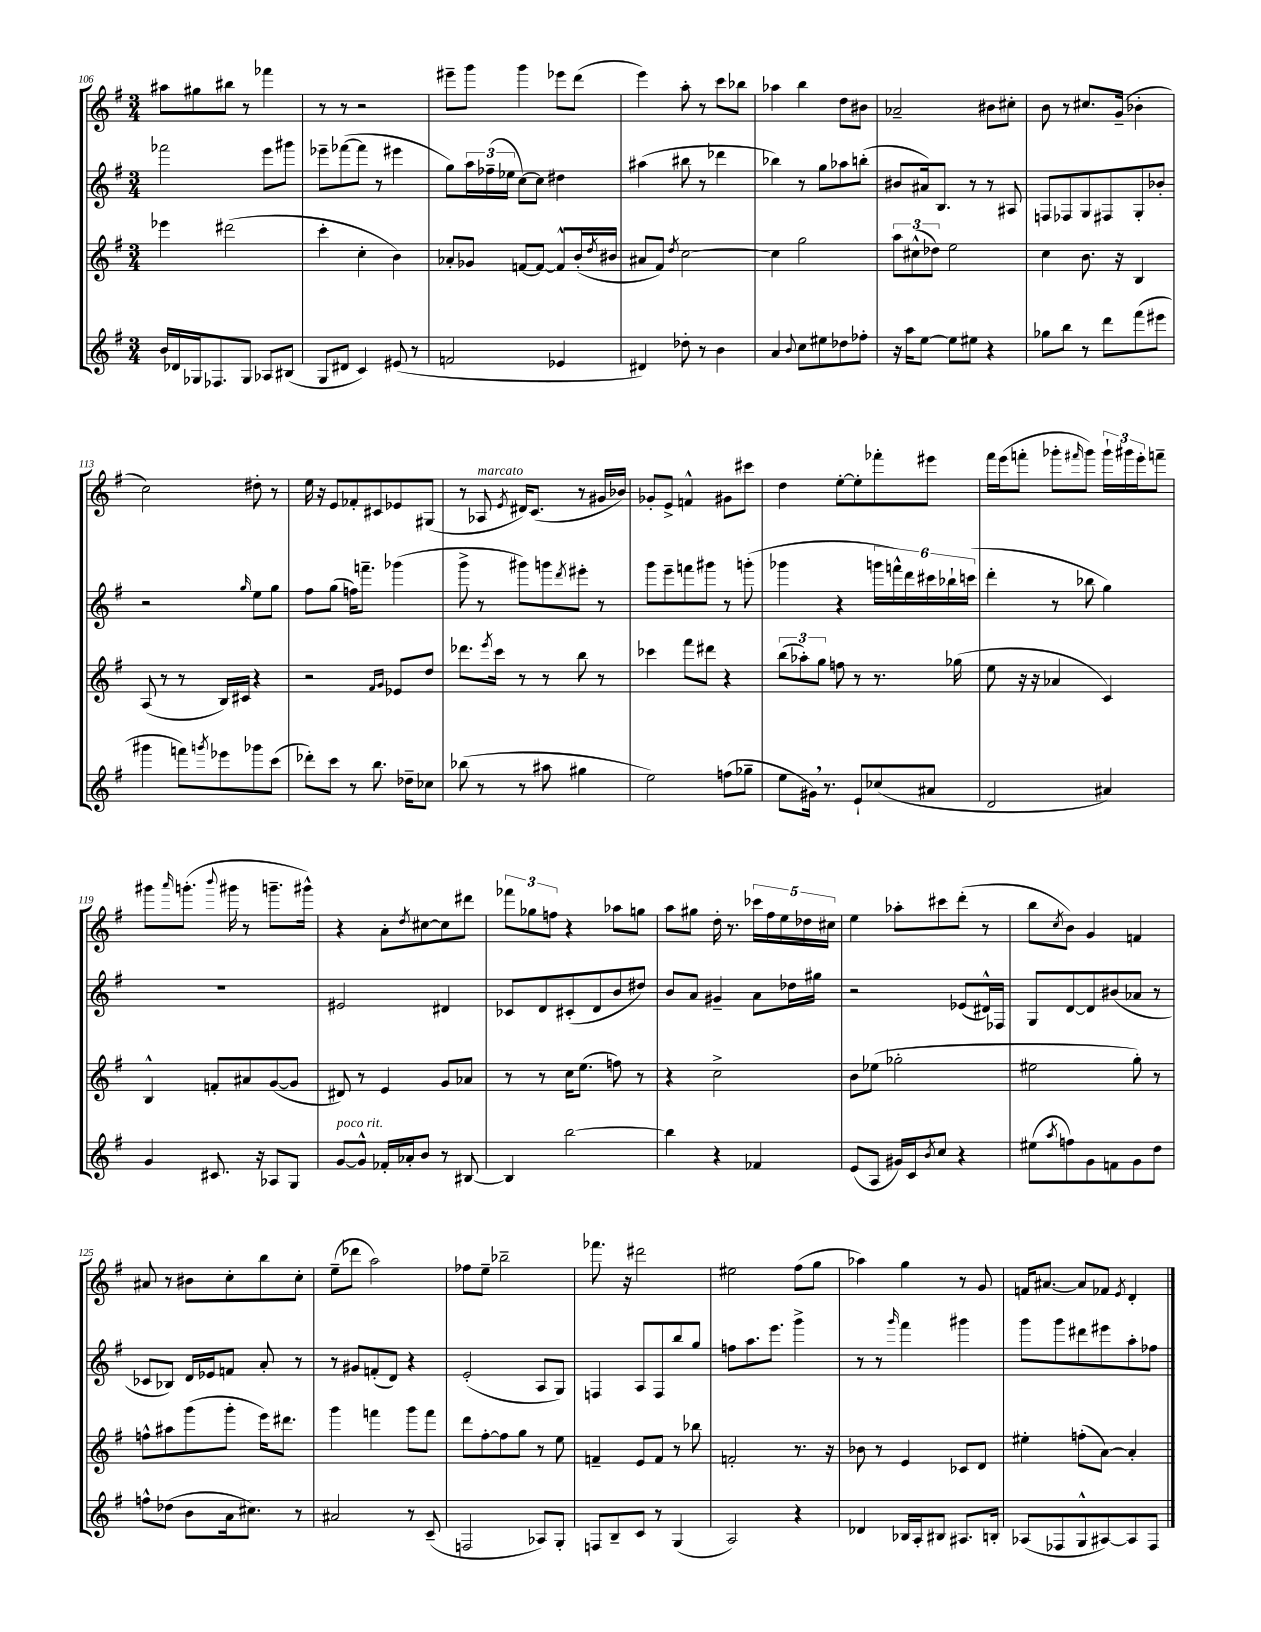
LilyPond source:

<<
\new StaffGroup <<
\new Staff = "s0" {
    \clef treble \key g \major \numericTimeSignature \time 3/4
    ais''8 gis''8 bis''8 r8 fes'''4 |
    r8 r8 r2 |
    eis'''8-- g'''8 g'''4 ees'''8 d'''8( |
    e'''4) a''8-. r8 c'''8 bes''8 |
    aes''4 b''4 d''8 bis'8 |
    aes'2-- bis'8 cis''8-. |
    b'8 r8 cis''8. g'16--( bes'4-. |
    c''2) dis''8-. r8 |
    e''16 r16 e'8 fes'8-. cis'8 ees'8 gis8( |
    r8 aes8^\markup { \italic "marcato" } \acciaccatura { e'8 } dis'16) c'8.( r8 gis'16 bes'16) |
    ges'8-. e'8-> f'4-^ gis'8 cis'''8 |
    d''4 e''8~-. e''8-. fes'''8-. eis'''8 |
    fis'''16 e'''16( f'''8-. ges'''8-. \grace { fis'''16 } ges'''8) \tuplet 3/2 { ges'''16-! gis'''16 e'''16-. } f'''8-- |
    gis'''8 \grace { a'''16 } g'''8.-.( \appoggiatura { b'''8 } gis'''16 r8 g'''8.-- gis'''16-^) |
    r4 a'8-. \acciaccatura { d''8 } cis''8~ cis''8 dis'''8 |
    \tuplet 3/2 { fes'''8 ges''8 f''8 } r4 aes''8 g''8 |
    a''8 gis''8 d''16-. r8. \tuplet 5/4 { ces'''16 fis''16 e''16 des''16 cis''16 } |
    e''4 aes''8-. cis'''8 d'''8-.( r8 |
    b''8 \acciaccatura { c''8 } b'8) g'4 f'4 |
    ais'8 r8 bis'8 c''8-. b''8 c''8-. |
    e''8--( des'''8 a''2) |
    fes''8 e''8-- bes''2-- |
    fes'''8. r16 dis'''2 |
    eis''2 fis''8( g''8 |
    aes''4) g''4 r8 g'8 |
    f'16 ais'8.~ ais'8 fes'8 \acciaccatura { e'8 } d'4-. \bar "|." |
}
\new Staff = "s1" {
    \clef treble \key g \major \numericTimeSignature \time 3/4
    fes'''2 e'''8 gis'''8 |
    ees'''8-- fes'''8~( fes'''8 r8 eis'''4 |
    g''8) \tuplet 3/2 { a''16 fes''16--( ees''16 } c''8~) c''8 dis''4 |
    ais''4( bis''8 r8 des'''4 |
    bes''4) r8 g''8 aes''8 b''8-.( |
    bis'8 ais'16) b8. r8 r8 ais8 |
    f8 fes8 g8 fis8 g8-. bes'8-. |
    r2 \grace { g''16 } e''8 g''8 |
    fis''8 g''8( f''16) f'''8.-- ges'''4( |
    g'''8-> r8 gis'''8) g'''8 \acciaccatura { d'''8 } eis'''8-. r8 |
    g'''8 e'''8-- f'''8 gis'''8 r8 g'''8-.( |
    ges'''4 r4 \tuplet 6/4 { g'''16 f'''16-^) d'''16 cis'''16 bes''16-! c'''16( } |
    d'''4-. r8 bes''8 g''4) |
    R2. |
    eis'2 dis'4 |
    ces'8 d'8 cis'8-.( d'8 b'8 dis''8) |
    b'8 a'8 gis'4-- a'8 des''16 gis''16 |
    r2 ees'8( dis'16-^) fes16 |
    g8 d'8~ d'8 bis'8( aes'8 r8 |
    ces'8 bes8) d'16 ees'16 f'8 a'8-. r8 |
    r8 gis'8 f'8-.( d'8) r4 |
    e'2-.( a8 g8) |
    f4 a8 f8 b''8 g''8 |
    f''8 a''8. e'''8. g'''4-> |
    r8 r8 \grace { g'''16 } fis'''4 gis'''4 |
    g'''8 g'''8 dis'''8 eis'''8 a''8-. fes''8 \bar "|." |
}
\new Staff = "s2" {
    \clef treble \key g \major \numericTimeSignature \time 3/4
    ees'''4 dis'''2( |
    c'''4-. c''4-. b'4) |
    aes'8-. ges'8 f'8~ f'8~ f'8-^ b'16-.( \acciaccatura { d''8 } bis'16 |
    ais'8 fis'8) \acciaccatura { d''8 } c''2~ |
    c''4 g''2 |
    \tuplet 3/2 { a''8 cis''8-^( des''8) } e''2 |
    c''4 b'8. r16 b4 |
    a8( r8 r8 b16) cis'16 r4 |
    r2 \grace { fis'16 g'16 } ees'8 d''8 |
    des'''8. \acciaccatura { e'''8 } c'''16 r8 r8 b''8 r8 |
    ces'''4 fis'''8 dis'''8 r4 |
    \tuplet 3/2 { b''8( aes''8-.) g''8 } f''8 r8 r8. ges''16( |
    e''8 r16 r16 aes'4 c'4) |
    b4-^ f'8-. ais'8 g'8~( g'8 |
    dis'8) r8 e'4 g'8 aes'8 |
    r8 r8 c''16 e''8.( f''8) r8 |
    r4 c''2-> |
    b'8 ees''8( ges''2-. |
    eis''2 g''8-.) r8 |
    f''8-^ ais''8 g'''8( g'''8-. e'''16) dis'''8. |
    g'''4 f'''4 g'''8 f'''8 |
    d'''8 fis''8~-. fis''8 g''8 r8 e''8 |
    f'4-- e'8 f'8 r8 bes''8 |
    f'2-. r8. r16 |
    bes'8 r8 e'4 ces'8 d'8 |
    eis''4-. f''8-.( a'8~) a'4-. \bar "|." |
}
\new Staff = "s3" {
    \clef treble \key g \major \numericTimeSignature \time 3/4
    b'16 des'16 ges16 fes8. ges8 aes8 bis8( |
    g8 dis'8 c'4) eis'8( r8 |
    f'2 ees'4 |
    dis'4) des''8-. r8 b'4 |
    a'4 \appoggiatura { b'8 } c''8 eis''8 des''8 fes''8-. |
    r16 a''16 e''8~ e''8 eis''8 r4 |
    ges''8 b''8 r8 d'''8 fis'''8( eis'''8 |
    gis'''4 f'''8) \acciaccatura { g'''8 } ees'''8 ges'''8 c'''8( |
    des'''8-.) c'''8 r8 b''8. des''16-- ces''8 |
    bes''8( r8 r8 ais''8 gis''4 |
    e''2) f''8( ges''8-- |
    e''8 gis'16) \breathe r8. e'8-! ces''8( ais'8 |
    d'2 ais'4) |
    g'4 cis'8. r16 aes8 g8 |
    g'8~^\markup { \italic "poco rit." } g'8-^ fes'16-. aes'16-. b'8 r8 bis8~ |
    bis4 b''2~ |
    b''4 r4 fes'4 |
    e'8( a8 gis'16) c'16 \acciaccatura { b'8 } c''8 r4 |
    eis''8( \acciaccatura { a''8 } f''8) g'8 f'8 g'8 d''8 |
    f''8-^ des''8( b'8 a'16 cis''8.) r8 |
    ais'2 r8 c'8--( |
    f2 aes8) g8-. |
    f8 b8-- c'8 r8 g4( |
    a2) r4 |
    des'4 bes16 a16-. bis8 ais8. b16-. |
    aes8( fes8 g8-^ ais8~) ais8 fes8 \bar "|." |
}
>>
>>
\layout { \context { \Score currentBarNumber = #106 } }
